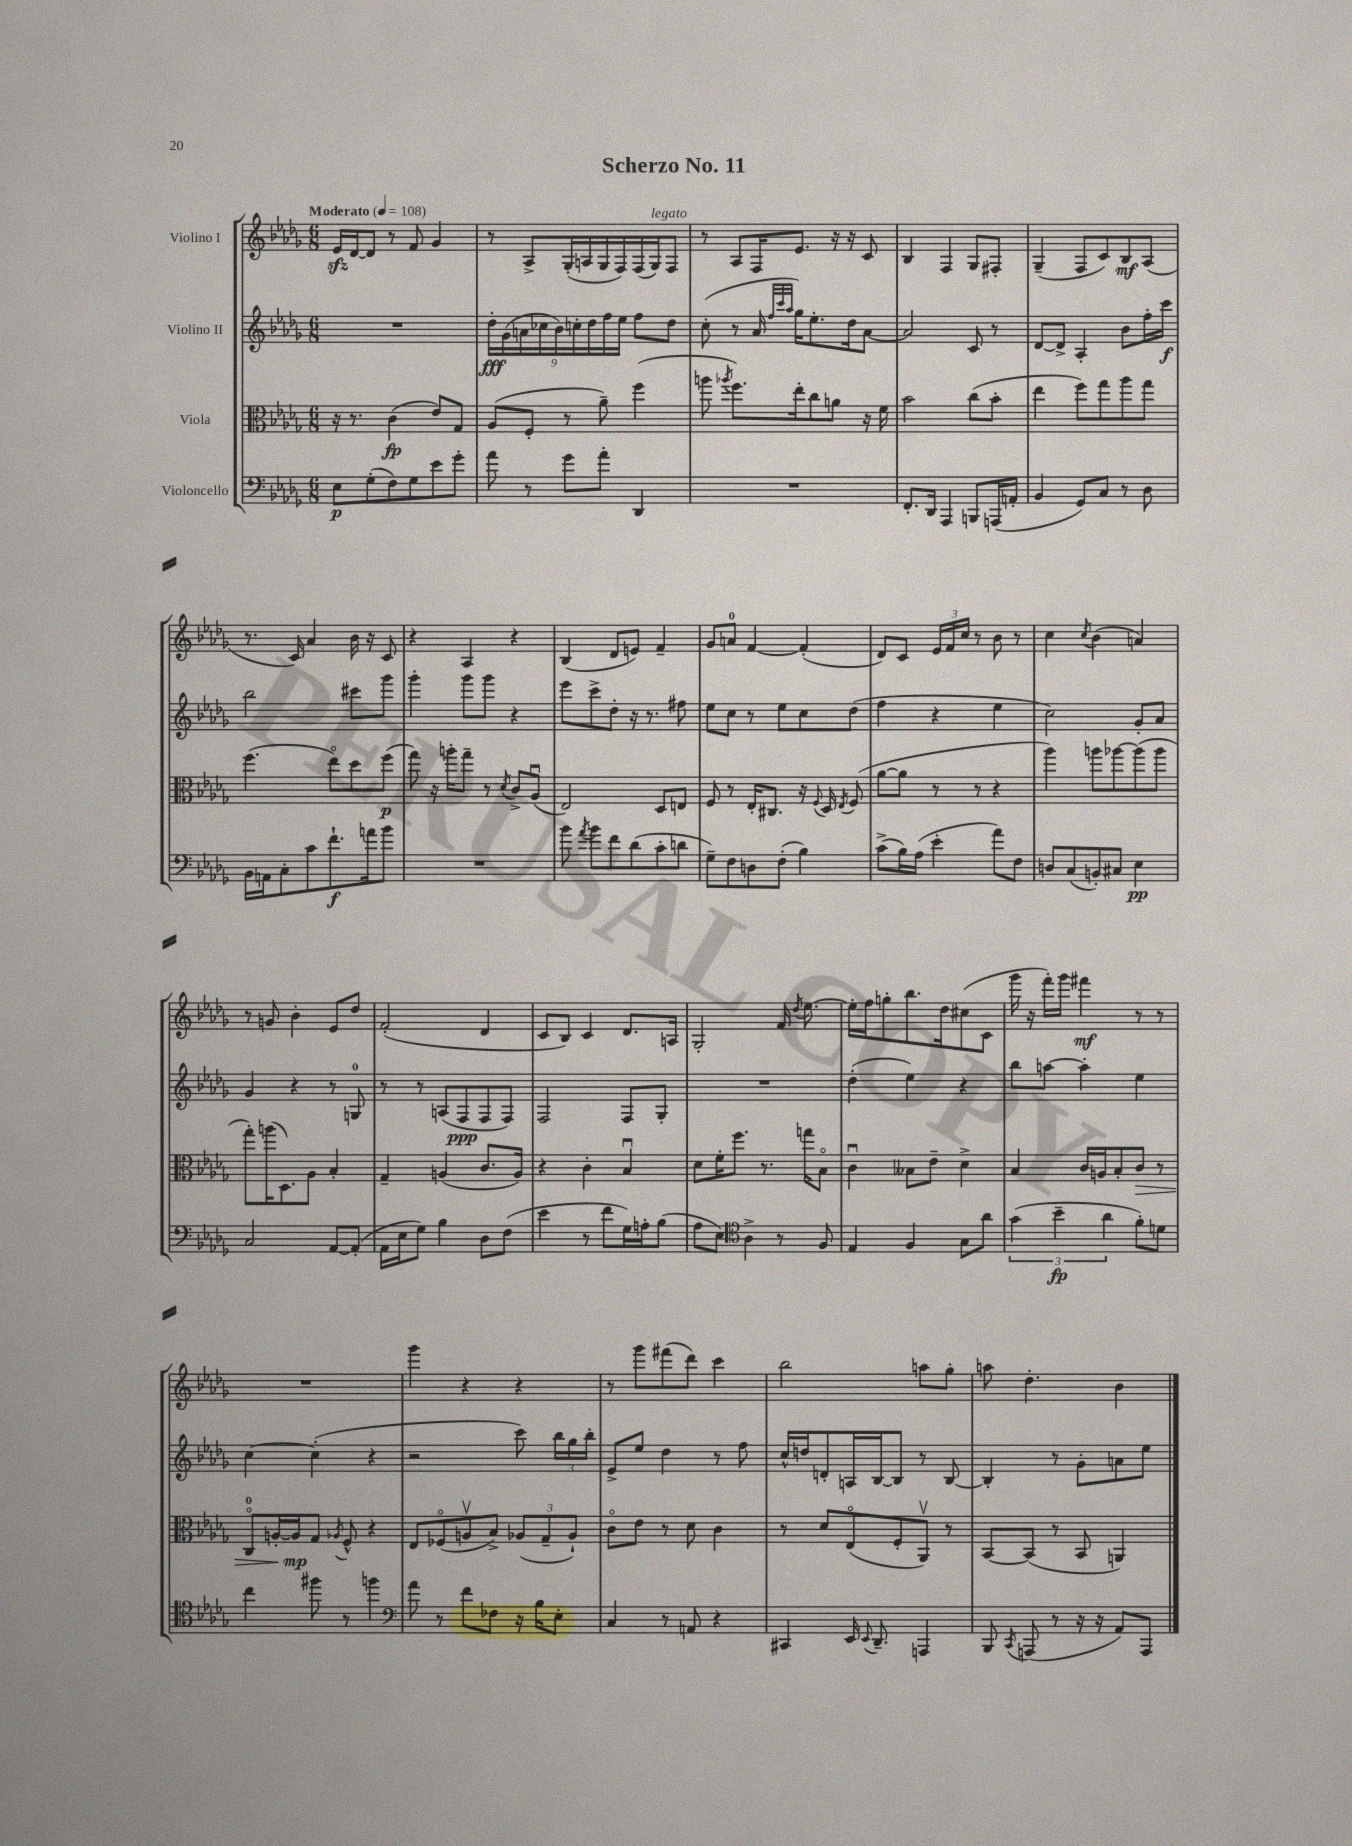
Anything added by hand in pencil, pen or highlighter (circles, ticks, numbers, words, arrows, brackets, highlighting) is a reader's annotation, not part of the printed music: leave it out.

**kern	**kern	**kern	**kern
*staff4	*staff3	*staff2	*staff1
*clefF4	*clefC3	*clefG2	*clefG2
*k[b-e-a-d-g-]	*k[b-e-a-d-g-]	*k[b-e-a-d-g-]	*k[b-e-a-d-g-]
*M6/8	*M6/8	*M6/8	*M6/8
*MM108	*MM108	*MM108	*MM108
8E-\L	16r	2.r	16e-/LL
.	8.r	.	[16d-/J
(8G-'\	.	.	8d-/]J
8F\)	(4c\	.	8r
8G-\	.	.	8f/
8e-\	8e-/L)	.	4g-/
8g-'\J	8G-/J	.	.
=	=	=	=
8a-\	(8A-/L	18dd-'\LL	8r
.	.	(18g-\	.
.	.	18a\	.
8r	8F'/J	.	8A-^/L
.	.	18cc-\	.
.	.	18b-\)	.
8g-\L	8r	.	(16G-'/L
.	.	18cc'\	.
.	.	.	16A/
.	.	18dd-\	.
8a-'\J	8a-~\)	.	16G-/
.	.	18ff\	.
.	.	.	16F/)
.	.	18ee-\JJ	.
4DD-/	(4ff\	8ff\L	(16F/
.	.	.	16G-/J)
.	.	8dd-\J	8F/J
=	=	=	=
2.r	8aa\	(8cc'\	8r
.	8qaa-/	.	.
.	8.ff\L)	8r	8A-/L
.	.	16a-/	16F/K
.	.	32qqff/LLL	.
.	.	32qqccc/	.
.	.	32qqaa-/JJJ	.
.	16ee-'\k	16gg-\LK)	8.e-/J
.	8cc\	8.ee-'\	.
.	8a\J	.	16r
.	.	16dd-\k	16r
.	16r	[8a-\J	8c/
.	16f\	.	.
=	=	=	=
8.FF'/L	2b-\	2a-/]	4B-/
16DD-/Jk	.	.	.
4AAA-/	.	.	4F/
8BBB/L	(8cc\L	8c/	8G-/L
(16AAA/L	8b-'\J	8r	8F#'/J
16AA'/JJ	.	.	.
=	=	=	=
4BB-/	4ee-\	[8d-/L	(4G-~/
.	.	8d-^/]J	.
8GG-/L)	8ff\L)	4A-'/	8F/L
8C/J	8gg-\	.	8c/)
8r	8aa-\	8b-\L	8B-/
8D-\	8gg-\J	16ff'\L	(8A-/J
.	.	16ccc\JJ	.
=	=	=	=
16BB-\LL	(4.ff\	2bb-\	8.r
16AA\J	.	.	.
8C'\	.	.	.
.	.	.	16c/)
8c\	.	.	4a-/
8.f`\	8ee-o\L)	.	.
.	8dd-\	8ccc#\L	16b-\
16a\k	.	.	16r
8b-\J	(8ff\J	8ggg-\J	8c/
=	=	=	=
2.r	8gg-\)	4ggg-'\	4r
.	16r	.	.
.	16aa'\LK	.	.
.	8gg-~\J	8ggg-\L	4A-/
.	8r	8ggg-\J	.
.	8qd-/	.	.
.	8c^/L	4r	4r
.	(8A-u/J	.	.
=	=	=	=
8b-\	2E-/)	8eee-\L	(4B-/
8qa-/	.	.	.
8b-\L	.	8ccc^\	.
8f\	.	8dd-'\J	8d-/L
(8d-\	.	16r	8e/J)
.	.	8.r	.
8c'\	8D-/L	.	4f~/
8d\J	8E/J	8ff#\	.
=	=	=	=
8G-~\L)	8F/	8ee-\L	8g-/L
8F\	8r	8cc\J	8a/J
8D\	16E-'/LK	8r	[4f/
.	8.C#/J	.	.
(8F'\J	.	8ee-\L	.
4B-\)	16r	8cc\	(4f'/]
.	8qqF/	.	.
.	16D-/	.	.
.	8qE-/	.	.
.	(8F/	(8dd-\J	.
=	=	=	=
(8c^\L	[8a-\L	4ff\	8d-/L)
16B-\L)	8a-\]J	.	8c/J
(16A-\JJ	.	.	.
4e-'\	8r	4r	24e-/LL
.	.	.	24f/
.	.	.	24cc/JJ
.	8r	.	8r
8a-\L)	4r	4ee-\	8b-\
8F\J	.	.	8r
=	=	=	=
8D/L	4aa-\)	2cc\)	4cc\
(8C/	.	.	.
.	.	.	8qcc/
8BB'/)	8aa\L	.	(4b-\
8C#/J	[8aa-\	.	.
4E-\	(8aa-\]	8g-'/L	4a/)
.	8aa-\J	8a-/J	.
=	=	=	=
2C/	8gg-'\L)	4g-/	8r
.	(16aa\K	.	8g/
.	8.D-\)	.	.
.	.	4r	4b-'\
.	8A-\J	.	.
[8AA-/L	4B-'/	8r	8e-/L
(8AA-'/]J	.	8G/	8dd-/J
=	=	=	=
16AA-\LL	4G-~/	8r	(2f'/
16E-\J	.	.	.
8G-\J)	.	8r	.
4B-\	(4A/	(8A/L	.
.	.	8F/	.
8D-\L	8.c/L	8F/	4d-/
(8F\J	.	8F/J)	.
.	16A/Jk)	.	.
=	=	=	=
4e-\	4r	2F/	8c/L
.	.	.	8B-/J)
8r	4c'\	.	4c/
8f\L	.	.	.
16G-\L)	4B-u/	8F/L	8.d-/L
16A'\J	.	.	.
(8B-\J	.	8G-'/J	.
.	.	.	16A/Jk
=	=	=	=
8A-\L	8d-\L	2.r	2G-'/
8E-\J)	16f'\K	.	.
.	8.ff\J	.	.
*clefC4	*	*	*
4A-^\	.	.	.
.	8.r	.	.
8r	.	.	16f/
.	.	.	8qdd-/
.	16gg\LK	.	[8.ee-\
8F/	8B-o\J	.	.
=	=	=	=
4E-/	4cu\	(4dd-'\	16ee-'\]LL
.	.	.	16ff\J
.	.	.	8gg'\
4F/	8B--\L	4ee-\)	8.bb-\
.	8e-~\J	.	.
.	.	.	16dd-\k
8G-\L	4d-^\	4r	(8cc#\
8a-\J	.	.	8c\J
=	=	=	=
(6g-\	4B-/	8bb-\L	16ggg-\
.	.	.	16r
.	.	[8aa\J	16fff'\LL)
6b-~\	.	.	.
.	.	.	16ggg-\JJ
.	16c/LL	4aa'\]	4fff#\
.	16A/J	.	.
6a-\	.	.	.
.	8B-'/	.	.
8f'\L)	8c/J	4ee-\	8r
8d\J	8r	.	8r
=	=	=	=
4cc\	8Co/L	[4cc\	2.r
.	[16A'/L	.	.
.	16A/]J	.	.
8ff#\	8G-/J	(4cc'\]	.
.	8qA-/	.	.
8r	8F^^/	.	.
4ff\	4r	4r	.
=	=	=	=
*clefF4	*	*	*
8a-\	8E-/L	2r	4ggg-\
8r	(8F-o/	.	.
8f\L	8Av/	.	4r
8F-\J	8B-^/J)	.	.
16r	(12A-/L	8ccc\)	4r
16B-\LK	.	.	.
.	12G-~/	.	.
8E-'\J	.	24bb-\LL	.
.	12A-`/J)	24gg-\	.
.	.	24bb-'\JJ	.
=	=	=	=
4C/	8co\L	8e-^/L	8r
.	8e-\J	8ee-/J	8ggg-\L
8r	8r	4dd-\	(8fff#\
8AA/	8d-\	.	8ddd-\J)
4r	4c\	8r	4ccc\
.	.	8ff\	.
=	=	=	=
4CC#/	8r	16cc^^/LL	2bb-\
.	.	16dd/J	.
.	8d-/L	8d'/	.
16EE-/	(8E-o/	16A/L	.
8qqEE-/	.	.	.
8.DD-~/	.	[16B-/J	.
.	8F'/	8B-/]J	.
4AAA/	8AA-v/J)	8r	8aa\L
.	8r	[8B-/	8gg-'\J
=	=	=	=
8BBB-/	[8BB-/L	4B-'/]	8aa\
8qCC/	.	.	.
(8AAA/	(8BB-/]J	.	4.dd-'\
8r	8r	8r	.
16r	8BB-/	8g-'\L	.
16r	.	.	.
8AA-/L)	4AA/)	8a\	4b-\
8AAA/J	.	8ee-\J	.
==	==	==	==
*-	*-	*-	*-
